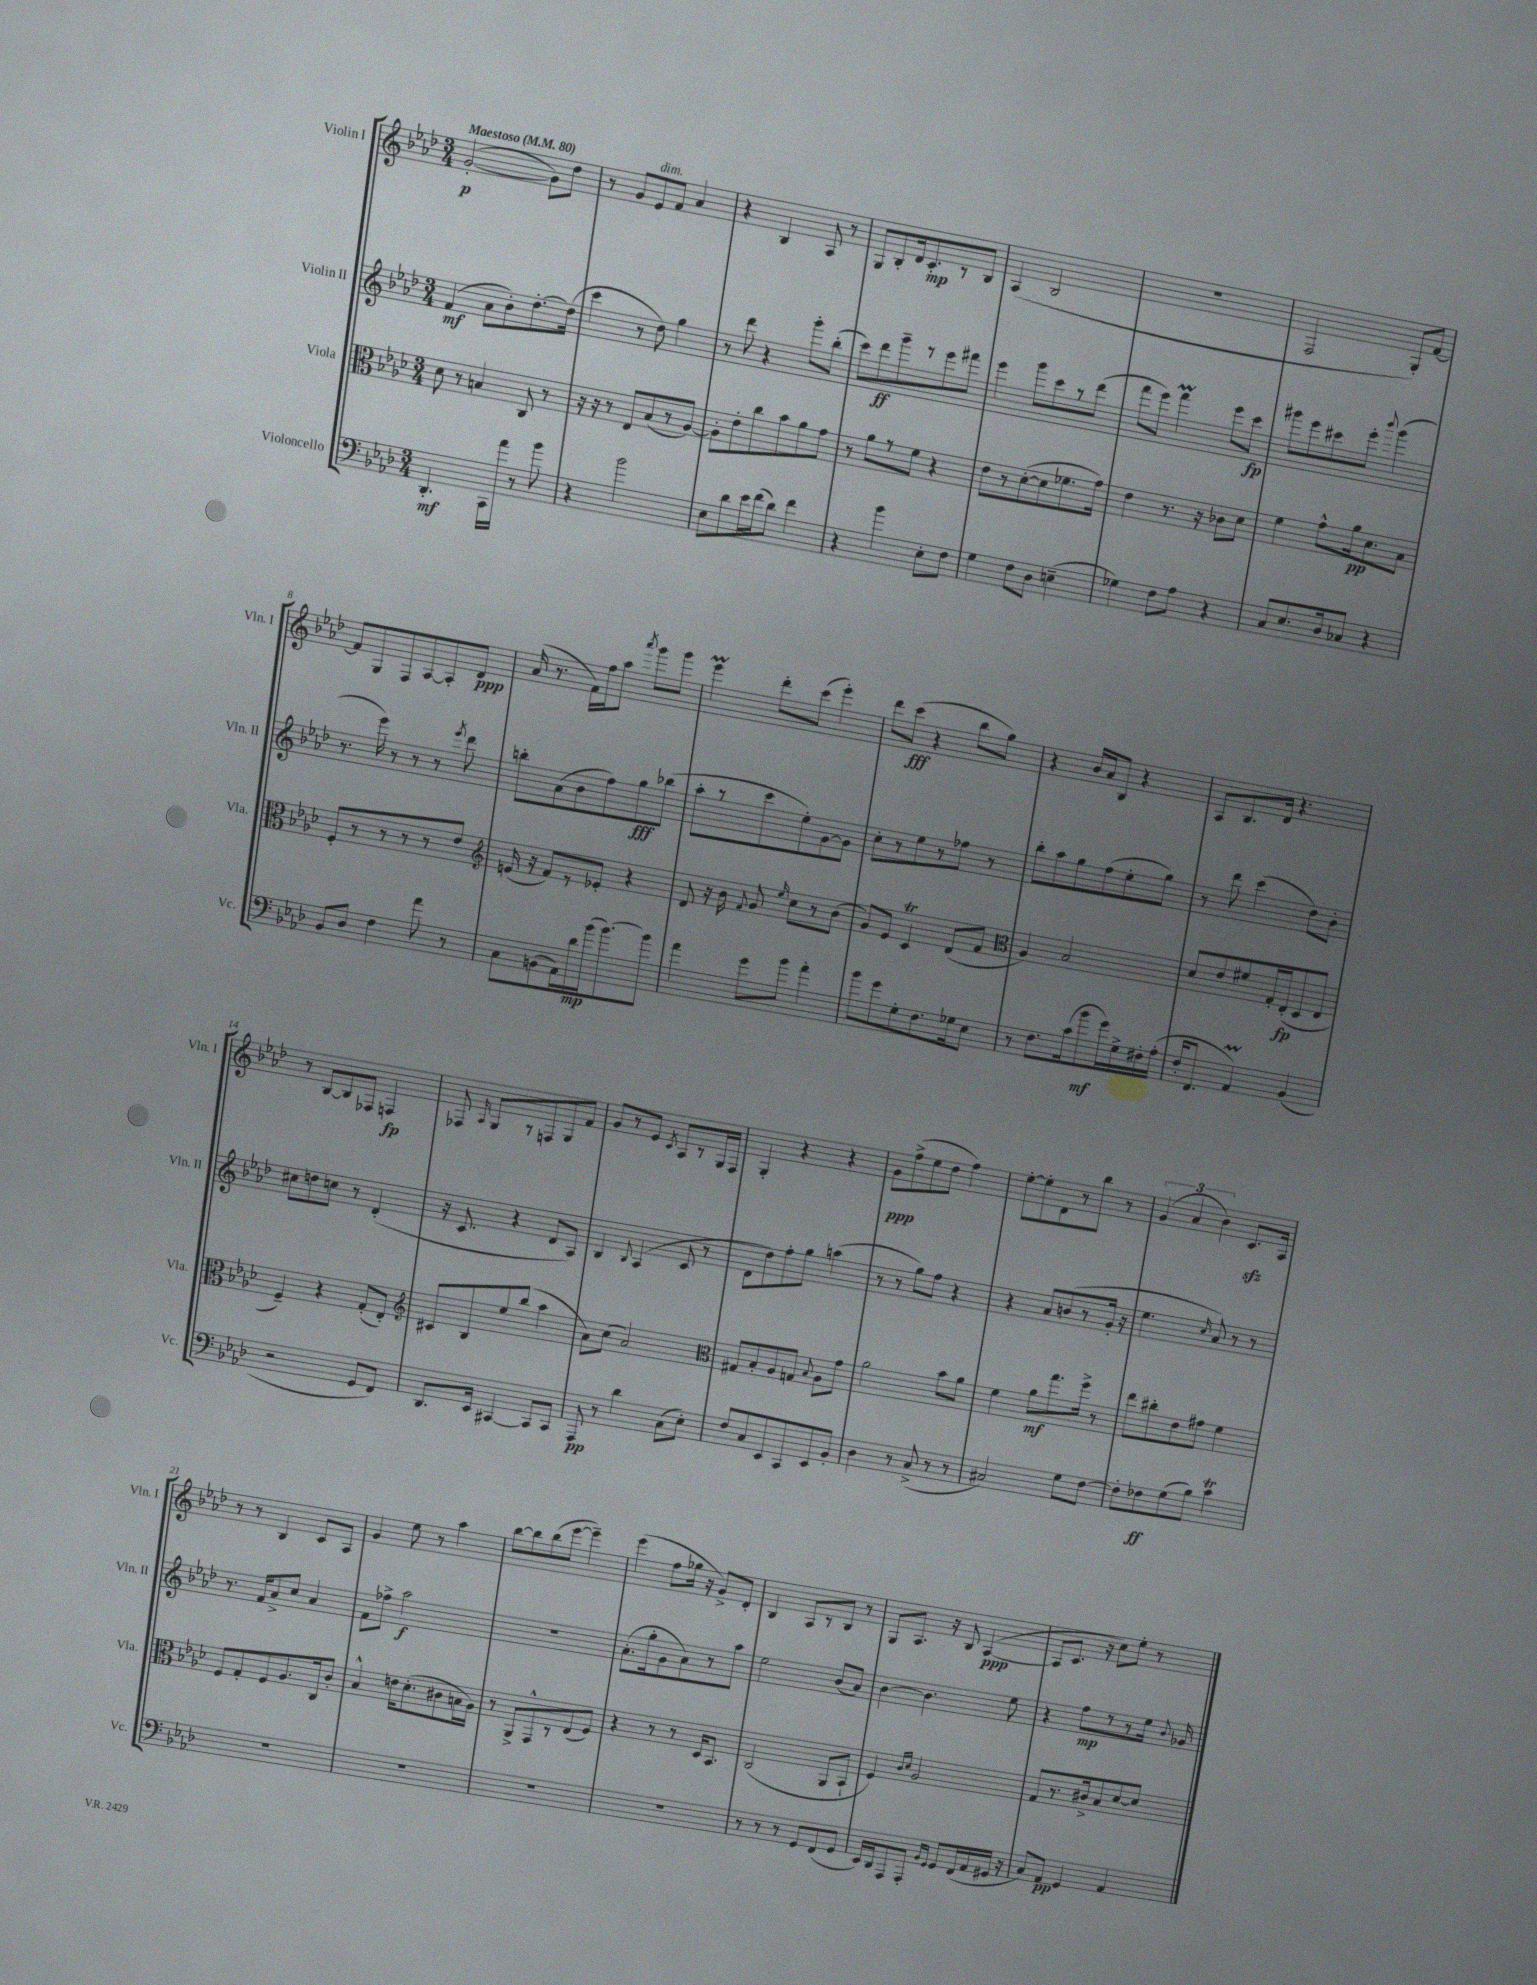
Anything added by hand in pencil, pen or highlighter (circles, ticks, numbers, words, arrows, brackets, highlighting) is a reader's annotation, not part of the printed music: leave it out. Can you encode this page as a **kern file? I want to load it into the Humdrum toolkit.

**kern	**dynam	**kern	**dynam	**kern	**dynam	**kern	**dynam
*part4	*part4	*part3	*part3	*part2	*part2	*part1	*part1
*staff4	*staff4	*staff3	*staff3	*staff2	*staff2	*staff1	*staff1
*I"Violoncello	*	*I"Viola	*	*I"Violin II	*	*I"Violin I	*
*I'Vc.	*	*I'Vla.	*	*I'Vln. II	*	*I'Vln. I	*
*clefF4	*	*clefC3	*	*clefG2	*	*clefG2	*
*k[b-e-a-d-]	*	*k[b-e-a-d-]	*	*k[b-e-a-d-]	*	*k[b-e-a-d-]	*
*M3/4	*	*M3/4	*	*M3/4	*	*M3/4	*
*MM80	*	*MM80	*	*MM80	*	*MM80	*
=1	=1	=1	=1	=1	=1	=1	=1
!	!	!	!	!	!	!LO:TX:a:B:t=Maestoso	!
4.DD-'/	mf	8d-\	.	(4f/	mf	([2g'/	p
.	.	8r	.	.	.	.	.
.	.	4Bn/	.	8a-\L	.	.	.
16CC\LL	.	.	.	8b-'\)	.	.	.
16a-\JJ	.	.	.	.	.	.	.
8r	.	8C/	.	[8.dd-'\	.	8g\L])	.
8b-\	.	8r	.	.	.	8dd-\J	.
.	.	.	.	(16dd-\Jk]	.	.	.
=2	=2	=2	=2	=2	=2	=2	=2
4r	.	16r	.	4ccc\	.	8r	.
.	.	16r	.	.	.	.	.
.	.	8r	.	.	.	8g/L	.
!	!	!	!	!	!	!LO:TX:a:i:t=dim.	!
2b-\	.	8E-/L	.	8r	.	8e-/	.
.	.	(8B-/	.	8dd-\)	.	8f/J	.
.	.	8r	.	4gg\	.	4a-/	.
.	.	[8A-/J)	.	.	.	.	.
=3	=3	=3	=3	=3	=3	=3	=3
8E-\L	.	8A-'\L]	.	8r	.	4r	.
8d-\	.	8e-'\	.	8ddd-\	.	.	.
16e-\L	.	8cc\	.	4r	.	4B-/	.
(16f\J	.	.	.	.	.	.	.
8d-\J)	.	8b-\	.	.	.	.	.
4f\	.	8a-\	.	8ggg'\L	.	8A-/	.
.	.	8g\J	.	(8bb-'\J	.	8r	.
=4	=4	=4	=4	=4	=4	=4	=4
4r	.	8r	.	8ccc\L)	.	8G/L	.
.	.	8a-\L	.	8ddd-\	ff	8B-'/	.
4b-\	.	8r	.	8ggg~\	.	16d-/k	.
.	.	.	.	.	.	8.c'/	mp
.	.	8f\J	.	8r	.	.	.
8E-'\L	.	4r	.	8eee-\	.	8r	.
8F\J	.	.	.	8fff#X\J	.	8B-/J	.
=5	=5	=5	=5	=5	=5	=5	=5
4G\	.	8e-\L	.	4eee-\	.	(4A-/	.
.	.	8r	.	.	.	.	.
8F\L	.	([8d-'\	.	8ggg\L	.	2B-/	.
8D-\J	.	8d-\]	.	8ccc\	.	.	.
(4En~\	.	8.f-X\	.	8r	.	.	.
.	.	.	.	(8ddd-\J	.	.	.
.	.	16g\Jk)	.	.	.	.	.
=6	=6	=6	=6	=6	=6	=6	=6
4G-X\)	.	4e-\	.	8fff\L	.	2.r	.
.	.	.	.	8eee-\J)	.	.	.
8F\L	.	8.r	.	4fffM\	.	.	.
8A-\J	.	.	.	.	.	.	.
.	.	16r	.	.	.	.	.
4r	.	8c-X\L	.	8eee-\L	.	.	.
.	.	8d-\J	.	8ccc\J	fp	.	.
=7	=7	=7	=7	=7	=7	=7	=7
8C/L	.	4f\	.	8ggg#X\L	.	2F/	.
8.E-/	.	.	.	8eee-\	.	.	.
.	.	8g^^\L	.	8ccc#X\	.	.	.
16D-/k	.	.	.	.	.	.	.
8C-X/J	.	16a-\k	pp	8eee-'\J	.	.	.
.	.	8.d-\	.	.	.	.	.
.	.	.	.	8qqbbb-/	.	.	.
4r	.	.	.	(4ggg#\	.	8G'/L)	.
.	.	8B-\J	.	.	.	[8f/J	.
!!LO:LB:g=z
=8	=8	=8	=8	=8	=8	=8	=8
8BB-/L	.	8F'/L	.	8.r	.	8f/L]	.
8D-/J	.	8r	.	.	.	8G/	.
.	.	.	.	16eee-\)	.	.	.
4F\	.	8r	.	8r	.	8F/	.
.	.	8r	.	8r	.	[8A-/	.
8a-\	.	8r	.	8r	.	8A-'/]	.
.	.	.	.	8qeee-/	.	.	.
8r	.	8e-/J	.	8ddd-\	.	8d-/J	ppp
=9	=9	=9	=9	=9	=9	=9	=9
*	*	*clefG2	*	*	*	*	*
8C\L	.	(16en/	.	8bbn'\L	.	(16a-/	.
.	.	16r	.	.	.	8.r	.
(8BBn\	.	8f/L)	.	(8a-\	.	.	.
16AA-\L)	.	8r	.	8b-\	.	16f\LL)	.
16d-\	mp	.	.	.	.	16ff\J	.
(16b-\J	.	8e-X'/J	.	8ff\)	.	8aa-\J	.
[8.b-\)	.	.	.	.	.	.	.
.	.	.	.	.	.	8qaaa-/	.
.	.	4r	.	8gg\	fff	8ggg\L	.
8b-\J]	.	.	.	(8bb-X\J	.	8ggg\J	.
=10	=10	=10	=10	=10	=10	=10	=10
4a-\	.	8d-/	.	8aa-'\L	.	4eee-M\	.
.	.	16r	.	8r	.	.	.
.	.	16b-\	.	.	.	.	.
.	.	8qqf/	.	.	.	.	.
8g\L	.	8g/	.	8ccc\	.	8ddd-'\L	.
.	.	16qqee-/	.	.	.	.	.
8b-\J	.	8cc\L	.	8ee-'\)	.	(8ccc\J	.
4a-'\	.	8r	.	[8g\	.	4eee-'\)	.
.	.	(8b-\J	.	8g\J]	.	.	.
=11	=11	=11	=11	=11	=11	=11	=11
8b-\L	.	8g/L)	.	8cc'\L	.	8ddd-\L	.
8g\	.	8e-/J	.	8r	.	(8ccc\J	fff
8G'\	.	4ct/	.	8ee-\	.	4r	.
8.F\	.	.	.	8r	.	.	.
.	.	(8d-/L	.	8ff-X\J	.	8bb-\L	.
16G-X\k	.	.	.	.	.	.	.
8E-\J	.	8f/J	.	8r	.	8gg\J)	.
=12	=12	=12	=12	=12	=12	=12	=12
*	*	*clefC3	*	*	*	*	*
8r	.	4A-/)	.	8bb-'\L	.	4r	.
8.F\L	.	.	.	8aa-\	.	.	.
.	.	2B-/	.	8gg\	.	16b-/LL	.
(16c\k	.	.	.	.	.	16a-/J	.
8b-\	mf	.	.	(8ff\	.	8B-/J	.
16g\L)	.	.	.	8ee-'\	.	4r	.
16G^\	.	.	.	.	.	.	.
16F#X'\	.	.	.	8gg\J)	.	.	.
(16A-'\JJ	.	.	.	.	.	.	.
=13	=13	=13	=13	=13	=13	=13	=13
16F'/KL	.	8d-/L	.	8r	.	8A-/L	.
8.FF/J	.	.	.	.	.	.	.
.	.	8e-/	.	8ddd-\	.	8.B-/	.
4AA-M/)	.	8f#X/	.	(4ccc\	.	.	.
.	.	.	.	.	.	16d-/Jk	.
.	.	16G'/L	.	.	.	4.r	.
.	.	(16E-'/J	fp	.	.	.	.
(4BB-/	.	8D-/	.	8dd-\L)	.	.	.
.	.	8E-/J	.	8b-'\J	.	.	.
!!LO:LB:g=z
=14	=14	=14	=14	=14	=14	=14	=14
2r	.	4F~/)	.	8cc#X\L	.	8r	.
.	.	.	.	8ddn\	.	[8B-/L	.
.	.	4r	.	8ccn\J	.	8B-/]	.
.	.	.	.	8r	.	8F-X/J	.
8GG/L	.	(8G'/L	.	(4d-'/	.	4Fn/	fp
8FF/J)	.	8E-'/J)	.	.	.	.	.
=15	=15	=15	=15	=15	=15	=15	=15
*	*	*clefG2	*	*	*	*	*
8.DD-/L	.	8c#X/L	.	16r	.	8F-X/	.
.	.	.	.	8.c/	.	.	.
.	.	.	.	.	.	16qqA-/	.
.	.	8B-/	.	.	.	8G/L	.
16EE-/Jk	.	.	.	.	.	.	.
[4CC#X/	.	8ee-/	.	4r	.	8r	.
.	.	(8bb-/J	.	.	.	8Fn/	.
8CC#/L]	.	4aa-\	.	8d-/L	.	8G/	.
8CC#/J	.	.	.	8A-/J)	.	8f/J	.
=16	=16	=16	=16	=16	=16	=16	=16
8AAA-/	pp	8a-\L)	.	4B-/	.	8g/L	.
8r	.	(8cc\J	.	.	.	8r	.
.	.	.	.	8qqB-/	.	.	.
4d-\	.	2a-/)	.	(4A-/	.	8e-/J	.
.	.	.	.	.	.	8qc/	.
.	.	.	.	.	.	8A-/L	.
(8C\L	.	.	.	8c/	.	8r	.
8E-'\J)	.	.	.	8r	.	16G/L	.
.	.	.	.	.	.	16F/JJ	.
=17	=17	=17	=17	=17	=17	=17	=17
*	*	*clefC3	*	*	*	*	*
8F/L	.	8G#X/L	.	8d-\L	.	4G'/	.
8C/	.	8B-'/	.	8dd-\)	.	.	.
8EE-/	.	8A-/	.	8ff'\	.	4r	.
8CC/	.	8Gn/J	.	8gg\J	.	.	.
.	.	8qqB-/	.	.	.	.	.
8EE-/	.	8A-\L	.	(4aan\	.	4r	.
8BB-'/J	.	8g\J	.	.	.	.	.
=18	=18	=18	=18	=18	=18	=18	=18
4D-\	.	2a-\	.	8r	.	8g\L	ppp
.	.	.	.	8r	.	(8ff^\	.
8r	.	.	.	8gg\L)	.	8ee-\	.
(8C^/	.	.	.	8ff\J	.	8dd-\J	.
8r	.	8b-\L	.	4r	.	4ff\)	.
8r	.	8a-\J	.	.	.	.	.
=19	=19	=19	=19	=19	=19	=19	=19
2C#X/)	.	4f\	.	4r	.	[8ee-'\L	.
.	.	.	.	.	.	8ee-'\]	.
.	.	8a-\L	mf	8a-/L	.	8d-\	.
.	.	8.gg\	.	(8bn/	.	8r	.
8G\L	.	.	.	8r	.	8bb-\J	.
.	.	16ff^\Jk	.	.	.	.	.
[8F\J	.	8r	.	16g'/Jk	.	8r	.
.	.	.	.	16r	.	.	.
=20	=20	=20	=20	=20	=20	=20	=20
8F'\L]	.	8ee-\L	.	4.ee-\	.	(6g/	.
8F-X\	ff	8cc#X'\	.	.	.	.	.
.	.	.	.	.	.	6a-/	.
(8G\	.	8e-\	.	.	.	.	.
.	.	.	.	.	.	6b-\)	.
.	.	.	.	16qqcc/	.	.	.
8B-\J)	.	8g#X\J	.	8a-/)	.	.	.
4ct\	.	4f\	.	8r	.	8.czz/L	.
.	.	.	.	8r	.	.	.
.	.	.	.	.	.	16A-/Jk	.
!!LO:LB:g=z
=21	=21	=21	=21	=21	=21	=21	=21
2.r	.	8F/L	.	8.r	.	8r	.
.	.	8G'/	.	.	.	8r	.
.	.	.	.	16f/KL	.	.	.
.	.	8F/	.	8a-^/	.	4B-/	.
.	.	8.A-/	.	8cc/J	.	.	.
.	.	.	.	4a-/	.	8c/L	.
.	.	16C/k	.	.	.	.	.
.	.	8c'/J	.	.	.	8A-/J	.
=22	=22	=22	=22	=22	=22	=22	=22
2.r	.	4B-^^/	.	8f\L	.	4g/	.
.	.	.	.	8ff-X^\J	.	.	.
.	.	16en\KL	.	2aa-\	f	8ee-\	.
.	.	(8.d-'\	.	.	.	.	.
.	.	.	.	.	.	8r	.
.	.	8c#X\	.	.	.	4aa-\	.
.	.	16Bn\L	.	.	.	.	.
.	.	16A-\JJ)	.	.	.	.	.
=23	=23	=23	=23	=23	=23	=23	=23
2.r	.	8r	.	2.r	.	[8bb-\L	.
.	.	8AA-^/L	.	.	.	8bb-\]	.
.	.	8GG^^/	.	.	.	(8bb-\	.
.	.	8r	.	.	.	[8eee-\J	.
.	.	(8E-/	.	.	.	4eee-~\])	.
.	.	8F/J)	.	.	.	.	.
=24	=24	=24	=24	=24	=24	=24	=24
2.r	.	4r	.	(8.a-'\L	.	(4eee-\	.
.	.	.	.	16gg'\k	.	.	.
.	.	8r	.	8g\	.	8ff\L	.
.	.	8r	.	8a-\)	.	16gg-X\Jk	.
.	.	.	.	.	.	16r	.
.	.	16D-/KL	.	8r	.	8g^/L)	.
.	.	8.BB-/J	.	.	.	.	.
.	.	.	.	8aa-\J	.	8d-'/J	.
=25	=25	=25	=25	=25	=25	=25	=25
8r	.	(2C/	.	2ee-\	.	4B-/	.
8r	.	.	.	.	.	.	.
8r	.	.	.	.	.	8A-/L	.
8GG/L	.	.	.	.	.	8r	.
(8FF/	.	8AA-/L	.	(8b-/L	.	8B-/J	.
8GG/J	.	8BB-`/J	.	8a-/J)	.	8r	.
=26	=26	=26	=26	=26	=26	=26	=26
16EE-/LL)	.	4F/)	.	[4b-\	.	8G/L	.
16DD-/J	.	.	.	.	.	.	.
8AAA-/	.	.	.	.	.	8.A-/J	.
.	.	16qqc/LL	.	.	.	.	.
.	.	16qqd-/JJ	.	.	.	.	.
8AAA-'/J	.	2A-/	.	4.b-\]	.	.	.
.	.	.	.	.	.	16r	.
16qqBB-/LL	.	.	.	.	.	.	.
16qqGG/JJ	.	.	.	.	.	.	.
8GG/L	.	.	.	.	.	8B-/	.
(16FF/L	.	.	.	.	.	([4A-/	ppp
16AA-/	.	.	.	.	.	.	.
16GG#X/JJ	.	.	.	8ee-\	.	.	.
16r	.	.	.	.	.	.	.
=27	=27	=27	=27	=27	=27	=27	=27
8C/L)	.	8G/L	.	4r	.	8A-/L]	.
8AA-/J	pp	8.r	.	.	.	8.c/J	.
4GG/	.	.	.	8ff\L	mp	.	.
.	.	16c#X^/k	.	.	.	16r	.
.	.	8B-/	.	8r	.	8cc\L)	.
4AA-/	.	[8d-/	.	8r	.	8ee-'\J	.
.	.	8d-/J]	.	16ee-\Jk	.	8r	.
.	.	.	.	8qqb-/	.	.	.
.	.	.	.	16g-X/	.	.	.
==	==	==	==	==	==	==	==
*-	*-	*-	*-	*-	*-	*-	*-
